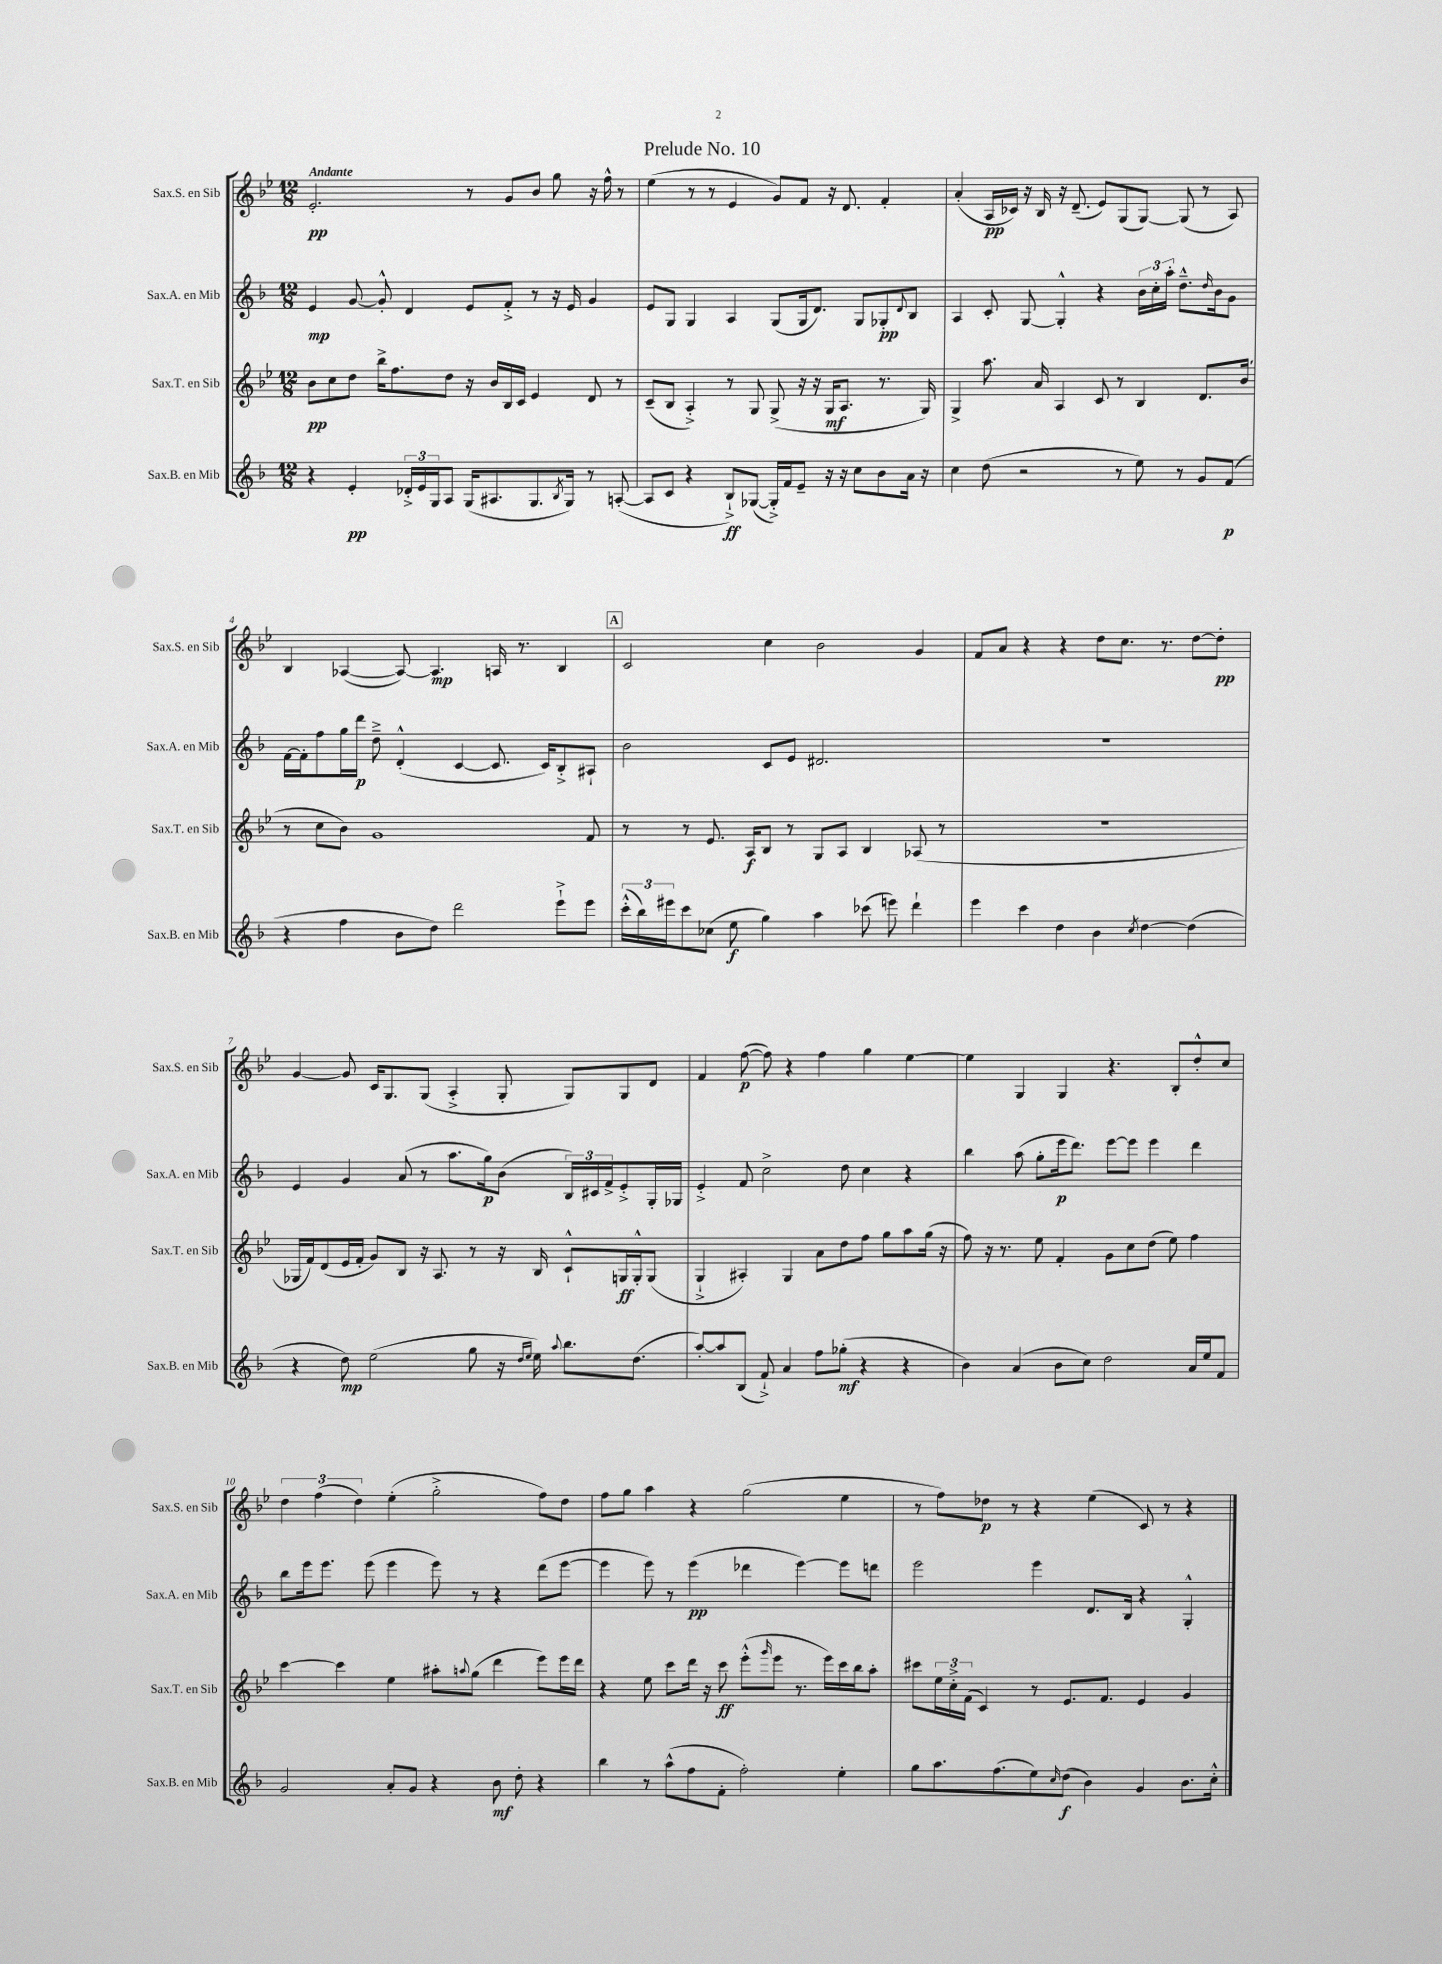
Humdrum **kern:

**kern	**kern	**kern	**kern
*staff4	*staff3	*staff2	*staff1
*clefG2	*clefG2	*clefG2	*clefG2
*k[b-]	*k[b-e-]	*k[b-]	*k[b-e-]
*M12/8	*M12/8	*M12/8	*M12/8
4r	8b-	4e	2.e-'
.	8cc	.	.
4e'	8dd	[8g	.
.	16bb-^	8g'^^]	.
.	8.ff	.	.
24d-'^	.	4d	.
24e	.	.	.
24G	.	.	.
8A	8dd	.	.
(16G	16r	8e	8r
8.A#	16b-	.	.
.	16B-	8f'^	8g
.	16c	.	.
8.G	4e-	8r	8b-
.	.	16r	8gg
8qB-	.	.	.
16G)	.	16e	.
8r	8d	4g	16r
.	.	.	16ff^^
([8A'	8r	.	8r
=	=	=	=
8A]	(8c~	8e	(4ee-
8c	8B-	8G	.
4r	4A'^)	4G	8r
.	.	.	8r
8B-`^)	8r	4A	4e-
([8G-	8G	.	.
16G-'^])	(8G^	(8G	8g)
16f	.	.	.
8e~	16r	16G	8f
.	16r	8.d)	.
16r	16G	.	16r
16r	8.A	.	8.d
8cc	.	8G	.
8b-	8.r	8G-'	4f'
.	.	8qqd	.
16a	.	8B-	.
16r	16G)	.	.
=	=	=	=
4cc	4G^	4A	(4a'
(8dd	8.aa	8c'	16A
.	.	.	16c-)
2r	.	[8G	16r
.	16a	.	16B-
.	4A	4G'^^]	16r
.	.	.	(8.d~
.	8c	4r	8e-)
8r	8r	.	(8G
8ee)	4B-	24b-	[8G)
.	.	24cc'	.
.	.	24aa'	.
8r	.	8.dd~^^	(8G]
8g	8.d	.	8r
.	.	16qqdd	.
.	.	16b-	.
(8f	.	8g	8A)
.	(16b-	.	.
=	=	=	=
4r	8r	[16f	4B-
.	.	16f']	.
.	8cc	8ff	.
4ff	8b-)	16gg	([4A-
.	.	16ddd	.
.	1g	8dd~^	.
8b-	.	(4d'^^	8A-_)
8dd)	.	.	4.A-]
2ddd	.	[4c	.
.	.	8.c]	16A
.	.	.	8.r
.	.	16c)	.
8eee`^	.	8B-'^	4B-
8eee	8f	8A#`	.
=	=	=	=
(24ccc'^^	8r	2b-	2c
24bb-)	.	.	.
24eee#	.	.	.
8ccc	8r	.	.
(8cc-	8.e-	.	.
8ee	.	.	.
.	16A	.	.
4gg)	8B-	8c	4cc
.	8r	8e	.
4aa	8G	2.d#	2b-
.	8A	.	.
(8ccc-	4B-	.	.
8eee)	.	.	.
4ddd`	(8A-	.	4g
.	8r	.	.
=	=	=	=
4eee	1.r	1.r	8f
.	.	.	8a
4ccc	.	.	4r
4dd	.	.	4r
4b-	.	.	8dd
.	.	.	8.cc
8qcc	.	.	.
[4dd	.	.	.
.	.	.	8.r
(4dd]	.	.	[8dd
.	.	.	8dd']
=	=	=	=
4r	16G-	4e	[4g
.	16f)	.	.
.	(8d	.	.
8dd)	16e-	4g	8g]
.	16f'	.	.
(2ee	8g)	.	16c
.	.	.	8.G
.	8B-	(8a	.
.	16r	8r	(8G
.	8.A	.	.
.	.	8.aa	4A'^
8gg	8r	.	.
.	.	16gg)	.
16r	16r	(8b-	8G'
16qqdd	.	.	.
16qqee	.	.	.
16ee)	16B-	.	.
8qqaa	.	.	.
8.bb-	8c`^^	24B-)	8G)
.	.	24c#	.
.	.	24f^	.
.	16G	8e'^	8G
(8.dd	16G'^^	.	.
.	(8G	16G'	8d
.	.	16G-	.
=	=	=	=
[8aa')	4G`^	4e'^	4f
8aa]	.	.	.
(8B-	4A#')	8f	([8ff
8f`^)	.	2cc^	8ff])
4a	4G	.	4r
8ff	8a	.	4ff
(8gg-'	8dd	8dd	.
4r	8ff	4cc	4gg
.	8gg	.	.
4r	8aa	4r	[4ee-
.	(16gg	.	.
.	16r	.	.
=	=	=	=
4b-)	8ff)	4bb-	4ee-]
.	16r	.	.
.	8.r	.	.
(4a	.	(8aa	4G
.	8ee-	8gg'	.
8b-	4f'	16eee	4G
.	.	8.ddd)	.
8cc)	.	.	.
2dd	8g	[8eee	4.r
.	8cc	8eee]	.
.	(8dd	4eee	.
.	8ee-)	.	8B-'
16a	4ff	4ddd	8dd'^^
16ee	.	.	.
8f	.	.	8cc
=	=	=	=
2g	[4ccc	8bb-	6dd
.	.	16eee	.
.	.	.	(6ff
.	.	8.eee	.
.	4ccc]	.	.
.	.	.	6dd)
.	.	(8eee	.
8a'	4ee-	4eee	(4ee-'
8g	.	.	.
4r	8aa#'	8eee)	2gg'^
.	8qqaa	.	.
.	(8gg	8r	.
8b-	4ddd	4r	.
8dd'	.	.	.
4r	8eee-)	(8ddd	8ff)
.	16eee-	[8eee	8dd
.	16ddd	.	.
=	=	=	=
4bb-	4r	4eee]	8ff
.	.	.	8gg
8r	8ee-	8eee)	4aa
(8aa^^	8ccc	8r	.
8ff	16ddd	(4eee	4r
.	16r	.	.
8f'	8ccc	.	.
2ff')	(8eee-'^^	4ddd-	(2gg
.	16qqggg	.	.
.	8eee-	.	.
.	8.r	[4eee)	.
.	16eee-)	.	.
4ee'	16ccc	8eee]	4ee-
.	16bb-	.	.
.	8aa'	8ddd	.
=	=	=	=
8gg	8ccc#	2eee	8r
8.aa	24ee-	.	8ff)
.	24cc'^	.	.
.	(24f	.	.
.	4c)	.	8dd-
(8.ff	.	.	.
.	.	.	8r
8ee)	8r	4eee	4r
16qqcc	.	.	.
(8dd	8.e-	.	.
4b-)	.	8.d	(4ee-
.	8.f	.	.
.	.	16B-	.
4g	4e-	4r	8c)
.	.	.	8r
8.b-	4g	4G'^^	4r
16cc'^^	.	.	.
==	==	==	==
*-	*-	*-	*-
